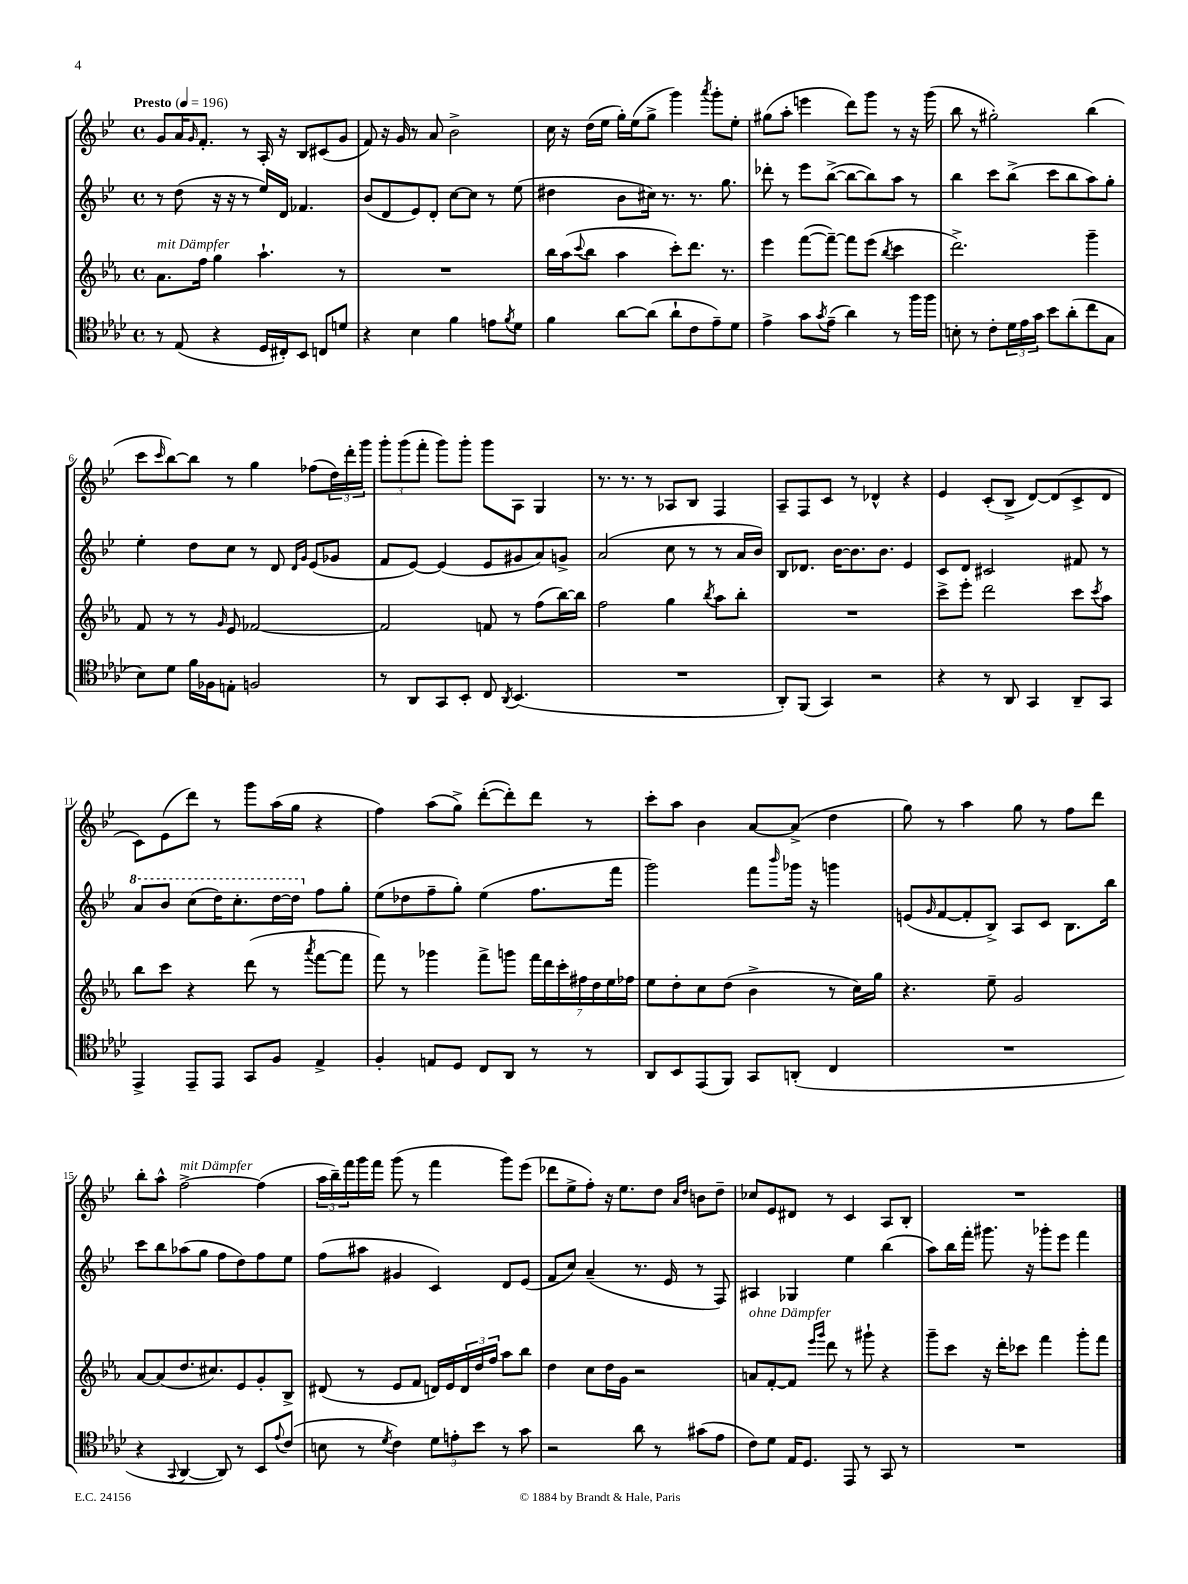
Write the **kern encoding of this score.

**kern	**kern	**kern	**kern
*part4	*part3	*part2	*part1
*staff4	*staff3	*staff2	*staff1
*clefC4	*clefG2	*clefG2	*clefG2
*k[b-e-a-d-]	*k[b-e-a-]	*k[b-e-]	*k[b-e-]
*M4/4	*M4/4	*M4/4	*M4/4
*met(c)	*met(c)	*met(c)	*met(c)
*MM196	*MM196	*MM196	*MM196
=1	=1	=1	=1
!	!	!	!LO:TX:a:B:t=Presto
!	!LO:TX:a:i:t=mit Dämpfer	!	!
8r	8.a-\L	8r	8g/L
(8E-/	.	(8dd\	16a/K
.	.	.	16qqg/
.	16ff\Jk	.	8.f'/J
4r	4gg\	16r	.
.	.	16r	.
.	.	8r	8r
16D-/LL	4.aa-`\	16ee-/LL)	16A'/
16C#X'/J)	.	16d/JJ	16r
8BB-/J	.	4.f-X/	8B-/L
8Cn/L	.	.	(8c#X/
8dn/J	8r	.	8g/J
=2	=2	=2	=2
4r	1r	(8b-/L	8f/)
.	.	8d/	16r
.	.	.	16g/
4B-\	.	8e-/)	8r
.	.	8d'/J	8a/
4f\	.	[8cc\L	2b-^\
.	.	8cc\J]	.
8en\L	.	8r	.
8qf/	.	.	.
8d-\J	.	(8ee-\	.
=3	=3	=3	=3
4f\	16bb-\LL	4dd#X\	16cc\
.	(16aa-\J	.	16r
.	8qqccc/	.	.
.	8bb-\J	.	(16dd\LL
.	.	.	16ee-\JJ
[8a-\L	4aa-\	8b-\L	16gg'\LL)
.	.	.	(16ee-\J
(8a-\J]	.	16cc#X\Jk)	8gg^\J
.	.	8.r	.
8a-`\L	8ccc'\L)	.	4ggg\)
8c\	8.ddd\J	8.r	.
.	.	.	8qaaa/
8e-~\)	.	.	8ggg'\L
.	8.r	8.gg\	.
8d-\J	.	.	8ee-'\J
=4	=4	=4	=4
4e-^\	4eee-\	8ddd-X'\	(8gg#X\L
.	.	8r	8aa'\J
8g\L	([8fff\L	8eee-\L	4eeen\
8qg/	.	.	.
(8e-~\J	8fff~\J_)	([8bb-^\J	.
4a-\)	8fff\L]	8bb-\L_	8ddd\L)
.	(8eee-\J	8bb-\])	8ggg\J
.	8qbb-/	.	.
8r	4ccc\	8aa\J	8r
16ff\LL	.	8r	16r
16ff\JJ	.	.	(16ggg\
=5	=5	=5	=5
8Bn'\	2.ddd^\)	4bb-\	8bb-\
8r	.	.	8r
8c'\L	.	8ccc\L	2gg#X'\)
24d-\L	.	(8bb-^\J	.
24e-\	.	.	.
24g\JJ	.	.	.
8b-\L	.	8ccc\L	.
(8a-'\	.	8bb-\	.
8cc\	4ggg~\	8aa\)	(4bb-\
8G\J	.	8gg'\J	.
!!LO:LB:g=z
=6	=6	=6	=6
8B-\L)	8f/	4ee-'\	8ccc\L
.	.	.	16qqccc/
8d-\J	8r	.	[8bb-\)
16f\LL	8r	8dd\L	8bb-\J]
16F-X\J	.	.	.
.	16qqg/	.	.
8En'\J	8e-/	8cc\J	8r
2Fn/	[2f-X/	8r	4gg\
.	.	8d/	.
.	.	16qqd/LL	.
.	.	16qqg/JJ	.
.	.	(8e-/L	(8ff-X\L
.	.	8g-X/J	24dd\L)
.	.	.	24ddd'\
.	.	.	24ggg\JJ
=7	=7	=7	=7
8r	2f-/]	8f/L	12ggg'\L
.	.	.	(12ggg\
8AA-/L	.	[8e-/J)	.
.	.	.	12fff'\J
8GG/	.	(4e-/]	8ggg\L)
8BB-'/J	.	.	8ggg'\J
8C/	8fn/	8e-/L	8ggg\L
8qAA-/	.	.	.
(4.BB-/	8r	8g#X/	8A\J
.	(8ff\L	8a/)	4G/
.	[16bb-\L)	8gn^/J	.
.	16bb-\JJ]	.	.
=8	=8	=8	=8
1r	2ff\	(2a/	8.r
.	.	.	8.r
.	.	.	8r
.	4gg\	8cc\	8A-X/L
.	.	8r	8B-/J
.	8qbb-/	.	.
.	8aa-\L	8r	4F/
.	8bb-'\J	16a/LL	.
.	.	16b-/JJ)	.
=9	=9	=9	=9
8AA-'/L)	1r	8B-/L	8A~/L
(8FF/J	.	8.d-X/J	8F/
4GG/)	.	.	8c/J
.	.	[16b-\KL	.
.	.	8.b-\]	8r
2r	.	.	4d-X^^/
.	.	8.b-\J	.
.	.	4e-/	4r
=10	=10	=10	=10
4r	8ccc^\L	8c/L	4e-/
.	8eee-'\J	8d/J	.
8r	2ddd\	2c#X/	(8c'/L
8AA-/	.	.	8B-^/J
4GG/	.	.	[8d/L)
.	.	.	(8d/]
8AA-~/L	8ccc\L	8f#X/	8c^/
.	8qccc/	.	.
8GG/J	8aa-\J	8r	8d/J
!!LO:LB:g=z
=11	=11	=11	=11
*	*	*8va	*
4EE-^/	8bb-\L	8aa/L	8c\L)
.	8ccc\J	8bb-/J	(8e-\
8EE-~/L	4r	(8ccc\L	8ddd\J)
8EE-/J	.	16ddd\K)	8r
.	.	8.ccc'\	.
8GG/L	(8ddd\	.	8ggg\L
8F/J	8r	[16ddd\L	(16aa\L
.	.	16ddd\JJ]	16gg\JJ
.	8qaaa-/	.	.
*	*	*X8va	*
4E-^/	[8fff\L	8ff\L	4r
.	8fff\J]	8gg'\J	.
=12	=12	=12	=12
4F'/	8fff\)	(8ee-\L	4ff\)
.	8r	8dd-X\	.
8En/L	4ggg-X\	8ff~\	(8aa\L
8D-/J	.	8gg'\J)	8gg^\J)
8C/L	8fff^\L	(4ee-\	([8ddd'\L
8AA-/J	8gggn\J	.	8ddd'\])
8r	28fff\LL	8.ff\L	8ddd\J
.	28ddd\	.	.
.	28ccc'\	.	.
.	28ff#X\	.	.
8r	.	.	8r
.	28dd\	.	.
.	28ee-\	.	.
.	.	16fff\Jk	.
.	28ff-X\JJ	.	.
=13	=13	=13	=13
8AA-/L	8ee-\L	2ggg\)	8ccc'\L
8BB-/	8dd'\	.	8aa\J
(8EE-/	8cc\	.	4b-\
8FF/J)	(8dd\J	.	.
8GG/L	4b-^\	8fff\L	[8a/L
.	.	16qqbbb-/	.
(8AAn'/J	.	16ggg-X\Jk	(8a^/J]
.	.	16r	.
4C/	8r	4gggn\	4dd\
.	16cc\LL)	.	.
.	16gg\JJ	.	.
=14	=14	=14	=14
1r	4.r	(8en/L	8gg\)
.	.	16qqg/	.
.	.	[8f/	8r
.	.	8f'/]	4aa\
.	8ee-~\	8B-^/J)	.
.	2g/	8A/L	8gg\
.	.	8c/J	8r
.	.	8.B-\L	8ff\L
.	.	.	8ddd\J
.	.	16bb-\Jk	.
!!LO:LB:g=z
=15	=15	=15	=15
4r	[8a-/L	8ccc\L	8bb-'\L
.	(8a-/]	8bb-\	8aa^^\J
8qqGG/	.	.	.
!	!	!	!LO:TX:a:i:t=mit Dämpfer
[4AA-/	8.dd/	(8aa-X\	[2ff^\
.	.	8gg\J	.
.	8.cc#X/)	.	.
8AA-/])	.	8ff\L	.
8r	8e-/	8dd\)	.
8BB-/L	8g'/	8ff\	(4ff\]
8qqe-/	.	.	.
(8c/J	8B-^/J	8ee-\J	.
=16	=16	=16	=16
8Bn\	(8d#X/	(8ff\L	24aa\LL
.	.	.	24bb-~\)
.	.	.	24fff\
8r	8r	8aa#X\J	16ggg\
.	.	.	16fff\JJ
8qd-/	.	.	.
4c\)	8e-/L	4g#X/	(8ggg\
.	8f/J	.	8r
12d-\L	16dn/LL)	4c/)	4fff\
.	16e-/	.	.
12en'\	.	.	.
.	24d/	.	.
12b-\J	24dd/	.	.
.	24ff/JJ	.	.
8r	8aa-\L	8d/L	8ggg\L)
8g\	8bb-\J	(8e-/J	(8eee-\J
=17	=17	=17	=17
2r	4dd\	8f/L	8ddd-X\L
.	.	8cc/J)	8ee-^\
.	8cc\L	(4a~/	8ff'\J)
.	16dd\L	.	16r
.	16g\JJ	.	8.ee-\L
8a-\	2r	8.r	.
8r	.	.	8dd\J
.	.	16e-/	.
.	.	.	16qqa/LL
.	.	.	16qqdd/JJ
(8g#X\L	.	8r	8bn\L
8e-\J	.	8F/)	8dd~\J
=18	=18	=18	=18
!	!LO:TX:a:i:t=ohne Dämpfer	!	!
8c\L)	8an/L	4A#X/	8cc-X/L
8d-\J	[8f'/	.	8e-/
16E-/KL	8f/J]	4G-X/	8d#X/J
8.D-/J	.	.	.
.	16qqeee-/LL	.	.
.	16qqggg/JJ	.	.
.	8ddd\	.	8r
8EE-/	8r	4ee-\	4c/
8r	8ggg#X`\	.	.
8GG/	4r	(4bb-\	8A/L
8r	.	.	8B-'/J
=19	=19	=19	=19
1r	8ggg~\L	8aa\L)	1r
.	8ccc\J	16bb-\L	.
.	.	16fff'\JJ	.
.	16r	8.ggg#X\	.
.	16ddd'\KL	.	.
.	8ccc-X\J	.	.
.	.	16r	.
.	4fff\	8ggg-X'\L	.
.	.	8eee-\J	.
.	8ggg'\L	4fff\	.
.	8fff\J	.	.
==	==	==	==
*-	*-	*-	*-
